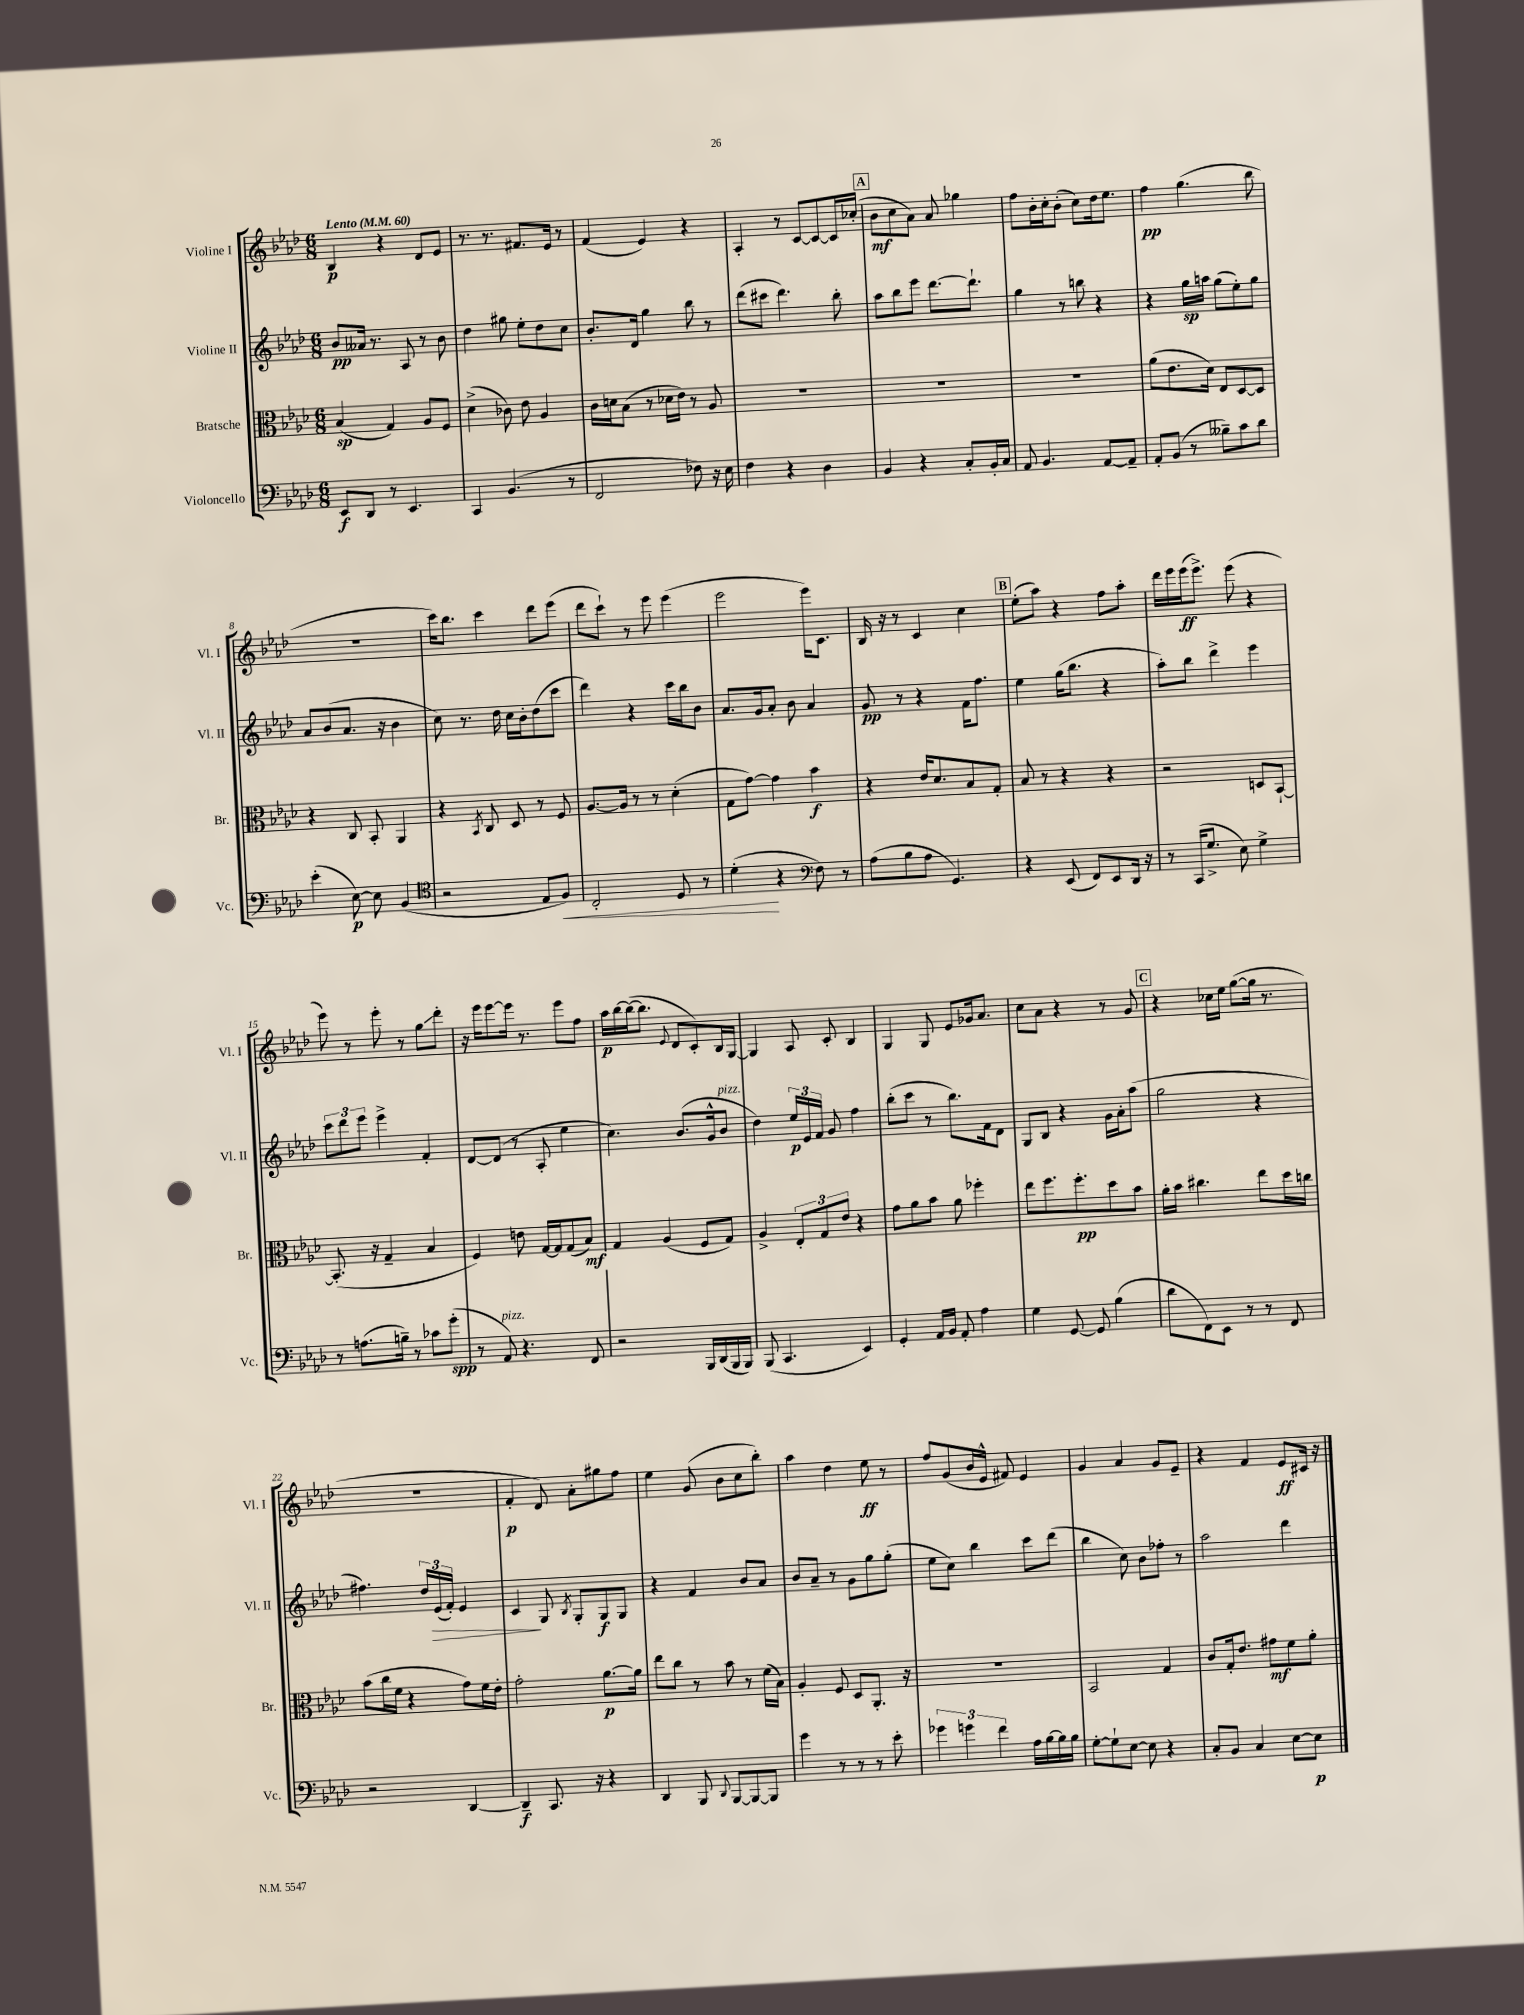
<<
\new StaffGroup <<
\new Staff = "s0" \with { instrumentName = "Violine I" shortInstrumentName = "Vl. I" } {
    \clef treble \key aes \major \numericTimeSignature \time 6/8 \tempo "Lento" 4 = 60
    bes4\p r4 des'8 ees'8 |
    r8. r8. fis'8. ees'16 r8 |
    f'4( ees'4) r4 |
    aes4-. r8 c'8~ c'8~ c'16 ces''16-.( |
    \mark \markup { \box "A" } bes'8\mf c''8 aes'8) aes'8 ges''4 |
    f''8 bes'16-. c''16-. bes'8-.( c''8) des''16 ees''8. |
    f''4\pp g''4.( bes''8 |
    R2. |
    c'''16) bes''8. c'''4 des'''8 ees'''8( |
    des'''8 c'''8-!) r8 ees'''8 ees'''4( |
    ees'''2 ees'''16) c'8. |
    bes16 r16 r8 c'4 c''4 |
    \mark \markup { \box "B" } ees''8-.( aes''8) r4 f''8 aes''8-. |
    des'''16 ees'''16 ees'''16\ff( ees'''8.->) ees'''8( r4 |
    ees'''8) r8 ees'''8-. r8 g''8\glissando des'''8-. |
    r16 ees'''16 ees'''8~ ees'''16 r8. ees'''8 f''8 |
    aes''16\p bes''16~ bes''16~( bes''8. \appoggiatura { ees'8 } des'8 c'8-.) bes16 g16~ |
    g4 aes8 c'8-. bes4 |
    g4 g8 ees'8 ges'16 aes'8. |
    c''8 aes'8 r4 r8 g'8 |
    \mark \markup { \box "C" } r4 ces''16 ees''16 g''8~( g''16 r8. |
    R2. |
    f'4-.\p des'8) aes'8-. gis''8 f''8 |
    ees''4 g'8( bes'8 c''8 bes''8-.) |
    aes''4 des''4 ees''8\ff r8 |
    f''8 g'8( bes'16 ees'16-^ fis'8) ees'4 |
    g'4 aes'4 g'8 ees'8-- |
    r4 f'4 ees'8\ff cis'16 r16 \bar "|." |
}
\new Staff = "s1" \with { instrumentName = "Violine II" shortInstrumentName = "Vl. II" } {
    \clef treble \key aes \major \numericTimeSignature \time 6/8
    bes'8\pp aeses'16 r8. aes8 r8 bes'8 |
    des''4 gis''8 ees''8-. des''8 c''8 |
    bes'8.-. des'16 g''4 bes''8 r8 |
    des'''8( cis'''8 des'''4.) bes''8-. |
    \mark \markup { \box "A" } aes''8 bes''8 ees'''8 des'''8.~ des'''8.-! |
    g''4 r8 b''8 r4 |
    r4 g''16\sp a''16 g''8( ees''8-.) g''8 |
    aes'8 bes'8( aes'8. r16 bes'4 |
    c''8) r8. des''16 c''16 bes'16-. des''8( c'''8 |
    des'''4) r4 c'''16 bes''16 bes'8 |
    aes'8. g'16 aes'8-. bes'8 aes'4 |
    g'8\pp r8 r4 f'16 f''8. |
    \mark \markup { \box "B" } ees''4 g''16( bes''8. r4 |
    aes''8-.) bes''8 des'''4-> ees'''4 |
    \tuplet 3/2 { c'''8 des'''8 ees'''8 } ees'''4-> f'4-. |
    des'8~ des'8( r8 aes8-. ees''4 |
    c''4.) bes'8.( g'16-^ bes'8^\markup { \italic "pizz." } |
    des''4) \tuplet 3/2 { ees''16\p ees'16 f'16 } g'8 f''4 |
    bes''8-.( c'''8 r8 bes''8.) f'16 des'8 |
    g8 bes8 r4 g'16 aes'16-. aes''8( |
    \mark \markup { \box "C" } g''2 r4 |
    fis''4.) \tuplet 3/2 { des''16 ees'16\>( f'16-.) } ees'4 |
    c'4\! g8 \acciaccatura { bes8 } g8-. g8\f g8 |
    r4 f'4 bes'8 aes'8 |
    bes'8 aes'8-- r8 g'8 g''8 g''8-.( |
    ees''8 c''8) bes''4 c'''8 des'''8( |
    bes''4 c''8) bes'8 fes''8-. r8 |
    aes''2 des'''4 \bar "|." |
}
\new Staff = "s2" \with { instrumentName = "Bratsche" shortInstrumentName = "Br." } {
    \clef alto \key aes \major \numericTimeSignature \time 6/8
    bes4\sp( g4) aes8 f8 |
    des'4->( ces'8) ees'8 aes4 |
    c'16 d'16 bes8( r8 des'16 ees'16) r8 aes8 |
    R2. |
    \mark \markup { \box "A" } R2. |
    R2. |
    aes'8( ees'8. des'16) ees8 des8~ des8 |
    r4 c8 bes,8-. aes,4 |
    r4 \acciaccatura { bes,8 } c8 des8 r8 f8 |
    aes8.~ aes16 r8 r8 des'4-.( |
    g8 g'8~) g'4 bes'4\f |
    r4 ees'16 des'8. bes8 g8-. |
    \mark \markup { \box "B" } bes8 r8 r4 r4 |
    r2 d8 bes,8~-! |
    bes,8.-.( r16 g4-- bes4 |
    f4) e'8 g16~ g16 g8( bes8\mf) |
    g4 aes4( f8 g8) |
    aes4-> \tuplet 3/2 { ees8-. g8 ees'8 } r4 |
    g'8 aes'8 bes'8 aes'8 fes''4-. |
    ees''8 f''8. f''8.-.\pp des''8 bes'8 |
    \mark \markup { \box "C" } aes'16-. bes'16 cis''4. ees''8 des''16 c''16 |
    bes'8( c''16 f'16 r4 g'8) f'16 ees'16-. |
    g'2-. aes'8.~\p aes'16 |
    ees''8 c''8 r8 bes'8 r8 f'16( bes16) |
    aes4-. f8 des8 aes,8.-. r16 |
    R2. |
    bes,2 g4 |
    c'8 g16-. ees'8. gis'8\mf f'8 aes'8-. \bar "|." |
}
\new Staff = "s3" \with { instrumentName = "Violoncello" shortInstrumentName = "Vc." } {
    \clef bass \key aes \major \numericTimeSignature \time 6/8
    ees,8\f des,8 r8 ees,4. |
    c,4 bes,4.( r8 |
    f,2 fes8) r16 ees16 |
    f4 r4 des4 |
    \mark \markup { \box "A" } bes,4 r4 c8-. bes,16-. c16 |
    aes,8 bes,4. aes,8~ aes,8-- |
    aes,8-. bes,8( r8 beses8--) c'8 des'8 |
    ees'4-.( ees8~\p) ees8 bes,4( |
    \clef tenor r2 ees8 f8\<) |
    c2-. des8 r8 |
    des'4-.\!( r4 \clef bass f8) r8 |
    aes8( bes8 aes8 g,4.) |
    \mark \markup { \box "B" } r4 ees,8( f,8) ees,8 des,16 r16 |
    r8 c,16( g8.-> ees8) g4-> |
    r8 a8.( b16--) r8 ces'8 g'8-.\spp( |
    r8 aes,8^\markup { \italic "pizz." }) r4. f,8 |
    r2 bes,,16 des,16( bes,,16 bes,,16) |
    bes,,8( c,4. ees,4) |
    g,4-. aes,16 bes,16 aes,8-. aes4 |
    g4 g,8~ g,8 bes4( |
    \mark \markup { \box "C" } des'8 f,8) ees,8 r8 r8 f,8 |
    r2 des,4~ |
    des,4--\f c,8. r16 r4 |
    des,4 bes,,8 \appoggiatura { des,8 } bes,,8~ bes,,8~ bes,,8 |
    g'4 r8 r8 r8 ees'8-. |
    \tuplet 3/2 { ges'4 g'4 f'4 } aes16 bes16~ bes16 bes16 |
    g8~-. g8-! ees8~ ees8 r4 |
    c8-. bes,8 c4 ees8~ ees8\p \bar "|." |
}
>>
>>
